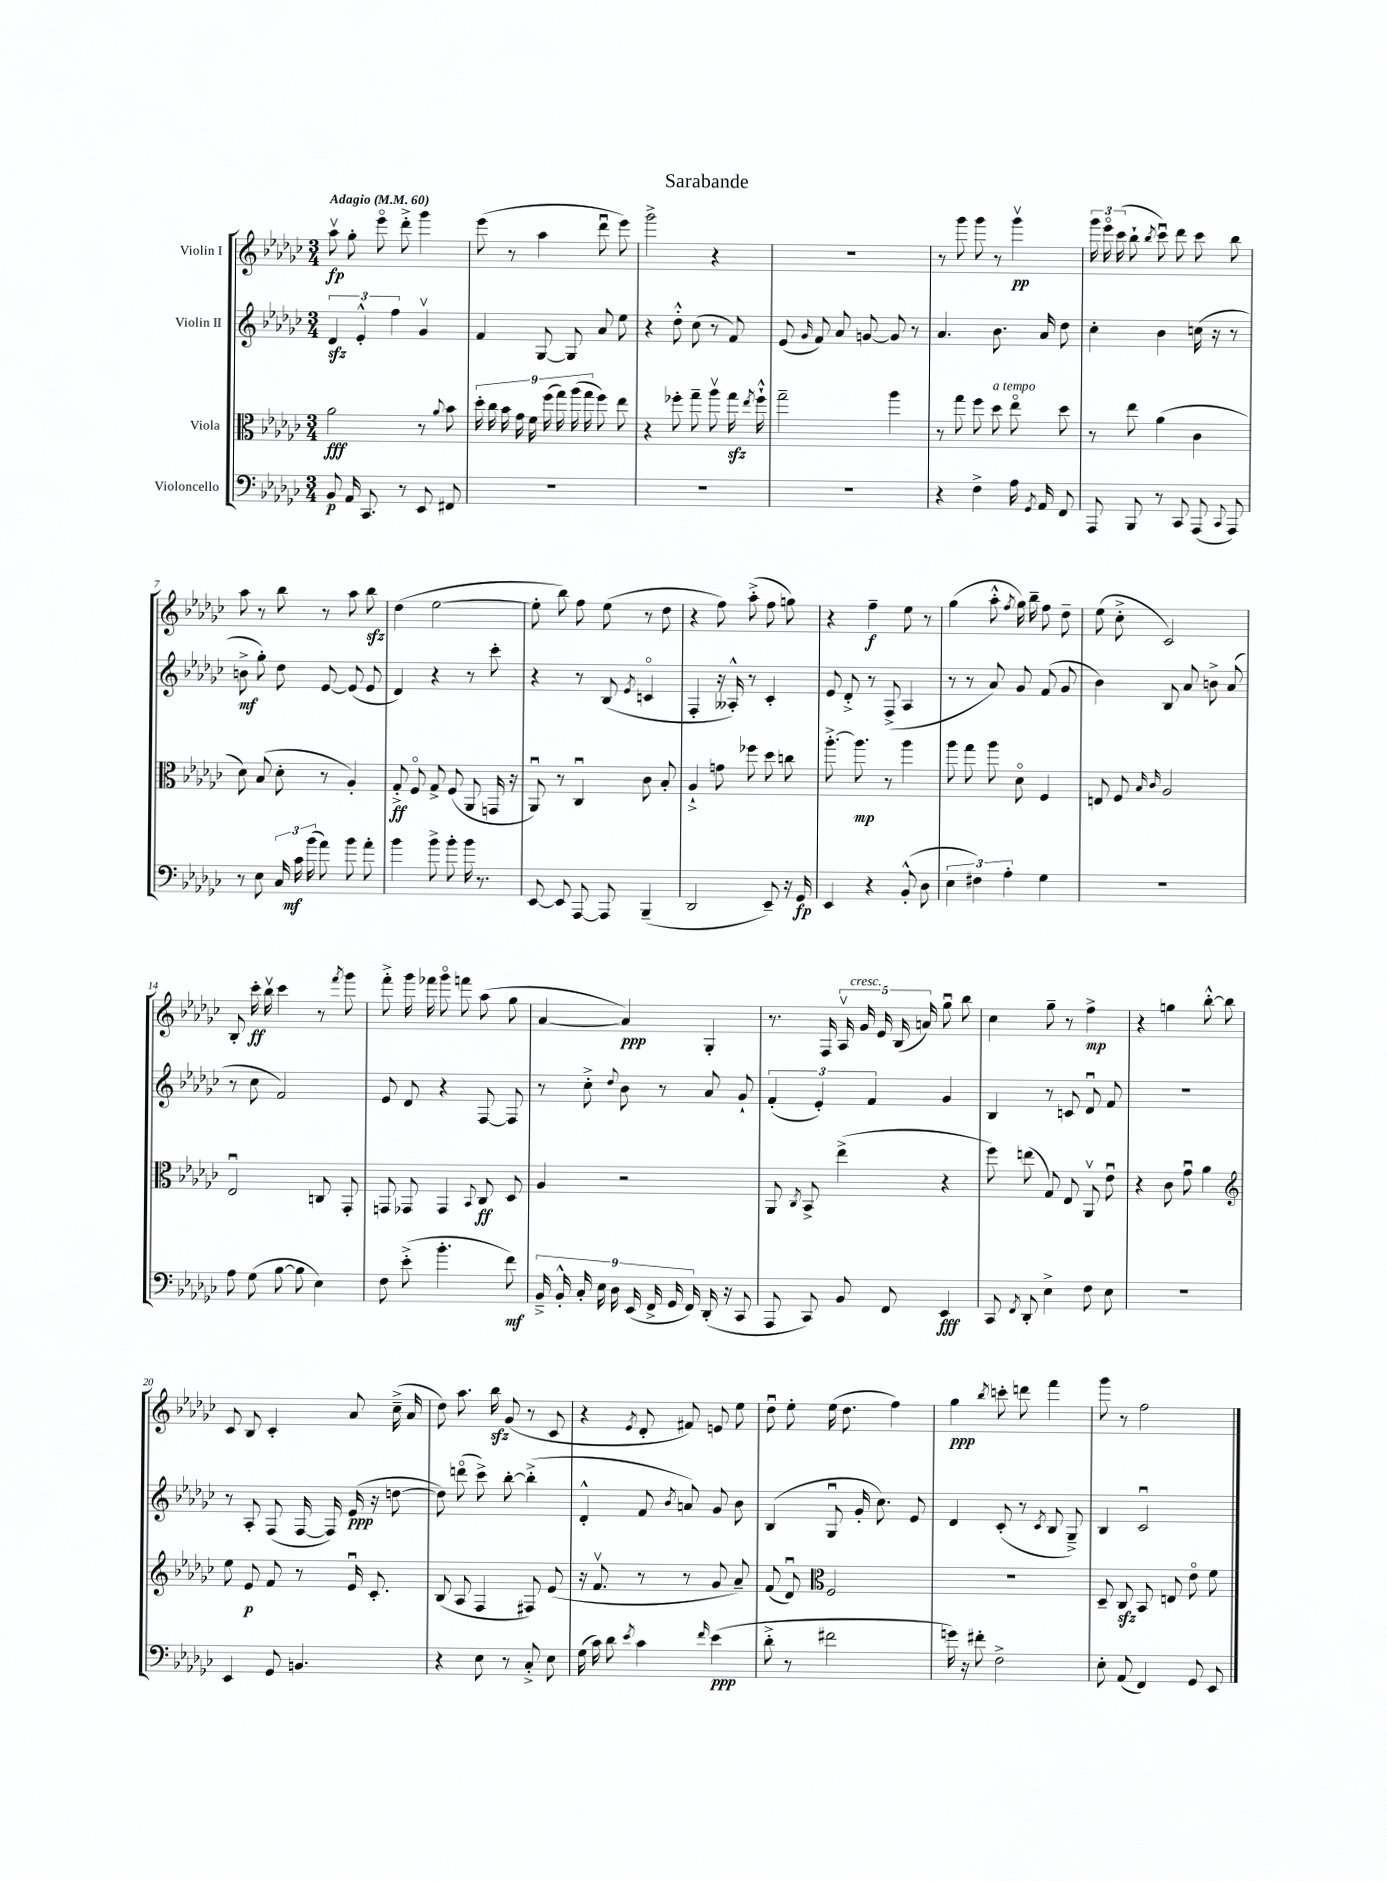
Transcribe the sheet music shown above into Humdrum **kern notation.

**kern	**dynam	**kern	**dynam	**kern	**dynam	**kern	**dynam
*part4	*part4	*part3	*part3	*part2	*part2	*part1	*part1
*staff4	*staff4	*staff3	*staff3	*staff2	*staff2	*staff1	*staff1
*I"Violoncello	*	*I"Viola	*	*I"Violin II	*	*I"Violin I	*
*clefF4	*	*clefC3	*	*clefG2	*	*clefG2	*
*k[b-e-a-d-g-c-]	*	*k[b-e-a-d-g-c-]	*	*k[b-e-a-d-g-c-]	*	*k[b-e-a-d-g-c-]	*
*M3/4	*	*M3/4	*	*M3/4	*	*M3/4	*
*MM60	*	*MM60	*	*MM60	*	*MM60	*
=1	=1	=1	=1	=1	=1	=1	=1
!	!	!	!	!	!	!LO:TX:a:B:t=Adagio	!
8BB-/	p	2a-\	fff	6d-zz/	.	8aa-v\	fp
16AA-/	.	.	.	.	.	8gg-'\	.
.	.	.	.	6e-'^^/	.	.	.
8.CC-/	.	.	.	.	.	.	.
.	.	.	.	.	.	8eee-\	.
.	.	.	.	6ff\	.	.	.
8r	.	.	.	.	.	8ddd-'^\	.
8EE-/	.	8r	.	4g-v/	.	4ggg-\	.
.	.	8qqa-/	.	.	.	.	.
8FF#X/	.	8b-\	.	.	.	.	.
=2	=2	=2	=2	=2	=2	=2	=2
2.r	.	18dd-'\	.	4f/	.	(8eee-\	.
.	.	18cc-\	.	.	.	.	.
.	.	18b-\	.	.	.	.	.
.	.	.	.	.	.	8r	.
.	.	18g-\	.	.	.	.	.
.	.	18f\	.	.	.	.	.
.	.	.	.	[8G-/	.	4aa-\	.
.	.	(18ff\	.	.	.	.	.
.	.	18gg-\)	.	.	.	.	.
.	.	.	.	8G-/]	.	.	.
.	.	(18aa-\	.	.	.	.	.
.	.	18gg-\	.	.	.	.	.
.	.	8ff\)	.	8a-/	.	8ddd-u\	.
.	.	8ee-\	.	8ee-\	.	8eee-\)	.
=3	=3	=3	=3	=3	=3	=3	=3
2.r	.	4r	.	4r	.	2ggg-^\	.
.	.	8ff-X'\	.	8dd-'^^\	.	.	.
.	.	8gg-~\	.	(8cc-\	.	.	.
.	.	8aa-v\	.	8r	.	4r	.
.	.	16gg-zz\	.	8f/)	.	.	.
.	.	8qee-/	.	.	.	.	.
.	.	16ff-`^^\	.	.	.	.	.
=4	=4	=4	=4	=4	=4	=4	=4
2.r	.	2gg-~\	.	(8e-/	.	2.r	.
.	.	.	.	16qqg-/	.	.	.
.	.	.	.	8f/)	.	.	.
.	.	.	.	8a-/	.	.	.
.	.	.	.	[8gn/	.	.	.
.	.	4aa-\	.	8g/]	.	.	.
.	.	.	.	8r	.	.	.
=5	=5	=5	=5	=5	=5	=5	=5
4r	.	8r	.	4.a-/	.	8r	.
.	.	8gg-\	.	.	.	8ggg-\	.
4F^\	.	8ff\	.	.	.	8ggg-\	.
!	!	!LO:TX:a:i:t=a tempo	!	!	!	!	!
.	.	8dd-\	.	8.b-\	.	8r	.
16A-\	.	8ee-\	.	.	.	4ggg-v\	pp
8qGG-/	.	.	.	.	.	.	.
16AA-/	.	.	.	16a-/	.	.	.
8FF/	.	8dd-\	.	8dd-\	.	.	.
=6	=6	=6	=6	=6	=6	=6	=6
8AAA-/	.	8r	.	4cc-'\	.	24ggg-\	.
.	.	.	.	.	.	24eee-\	.
.	.	.	.	.	.	(24ccc-\	.
8BBB-/	.	8ee-\	.	.	.	8bb-`\	.
.	.	.	.	.	.	8qbb-/	.
8r	.	(4a-\	.	4b-\	.	8ccc-u\)	.
8CC-/	.	.	.	.	.	8ddd-\	.
(8AAA-/	.	4c-\	.	(16ccn\	.	8ccc-\	.
.	.	.	.	16r	.	.	.
8qqCC-/	.	.	.	.	.	.	.
8AAA-/)	.	.	.	8r	.	8bb-\	.
!!LO:LB:g=z
=7	=7	=7	=7	=7	=7	=7	=7
8r	.	8d-\)	.	8bn^\	mf	8aa-\	.
8E-\	.	(8B-/	.	8gg-'\)	.	8r	.
24C-/	.	8d-'\	.	8dd-\	.	8bb-\	.
24c-\	mf	.	.	.	.	.	.
(24b-\	.	.	.	.	.	.	.
8a-\)	.	8r	.	[8e-/	.	8r	.
8b-\	.	4A-'/)	.	(8e-/]	.	8aa-\	.
8a-'\	.	.	.	8e-/	.	8bb-zz\	.
=8	=8	=8	=8	=8	=8	=8	=8
4b-\	.	8G-'^/	ff	4d-/)	.	(4dd-\	.
.	.	8F/	.	.	.	.	.
8b-^\	.	8G-^/	.	4r	.	[2ee-\	.
8b-'\	.	(8F/	.	.	.	.	.
16b-\	.	8AA-/	.	8r	.	.	.
8.r	.	.	.	.	.	.	.
.	.	16GGn/	.	8ccc-'\	.	.	.
.	.	16r	.	.	.	.	.
=9	=9	=9	=9	=9	=9	=9	=9
[8EE-/	.	8AA-u/)	.	4r	.	8ee-'\]	.
8EE-/]	.	8r	.	.	.	8bb-\)	.
[8AAA-/	.	4C-u/	.	8r	.	8ff\	.
8AAA-/]	.	.	.	(8B-/	.	(8ee-\	.
.	.	.	.	8qe-/	.	.	.
(4BBB-~/	.	8c-\	.	4cn/	.	8r	.
.	.	8B-'/	.	.	.	8dd-\	.
=10	=10	=10	=10	=10	=10	=10	=10
2DD-/	.	4A-`^/	.	4F'/	.	4r	.
.	.	8gn\	.	16r	.	8ff\)	.
.	.	.	.	16A--X'^^/)	.	.	.
.	.	8ff-X\	.	8r	.	(8aa-'^\	.
8EE-~/)	.	8dd-\	.	4c-'/	.	8ff\	.
16r	.	8ccn\	.	.	.	8ggn\)	.
16GG-/	fp	.	.	.	.	.	.
=11	=11	=11	=11	=11	=11	=11	=11
4EE-/	.	[8.aa-'^\	.	8e-/	.	4r	.
.	.	.	.	8d-'^/	.	.	.
.	.	8.aa-\]	mp	.	.	.	.
4r	.	.	.	8r	.	4ff~\	f
.	.	8r	.	(8F^/	.	.	.
(8BB-'^^/	.	4aa-\	.	4A-/	.	8ee-\	.
8D-\	.	.	.	.	.	8r	.
=12	=12	=12	=12	=12	=12	=12	=12
6E-\	.	8aa-\	.	8r	.	(4gg-\	.
.	.	8gg-\	.	8r	.	.	.
6F#X\)	.	.	.	.	.	.	.
.	.	8aa-\	.	8a-/)	.	8aa-'^^\	.
6A-'\	.	.	.	.	.	.	.
.	.	.	.	.	.	8qff/	.
.	.	8d-\	.	8g-/	.	16gg-\)	.
.	.	.	.	.	.	16bb-~\	.
4G-\	.	4F/	.	(8f/	.	8ff\	.
.	.	.	.	8g-/	.	8dd-~\	.
=13	=13	=13	=13	=13	=13	=13	=13
2.r	.	8En/	.	4b-\)	.	(8ee-\	.
.	.	8F/	.	.	.	8cc-'^\	.
.	.	16qqB-/	.	.	.	.	.
.	.	16qqc-/	.	.	.	.	.
.	.	2A-/	.	8B-/	.	2c-/)	.
.	.	.	.	8a-/	.	.	.
.	.	.	.	8bn^\	.	.	.
.	.	.	.	(8a-/	.	.	.
!!LO:LB:g=z
=14	=14	=14	=14	=14	=14	=14	=14
8A-\	.	2E-u/	.	8r	.	8B-'/	.
(8G-\	.	.	.	8cc-\	.	16ccc-'\	ff
.	.	.	.	.	.	16bb-v\	.
[8B-\	.	.	.	2f/)	.	4ccc-\	.
8B-\]	.	.	.	.	.	.	.
4E-\)	.	8Cn/	.	.	.	8r	.
.	.	.	.	.	.	8qfff/	.
.	.	8GG-'/	.	.	.	8ggg-\	.
=15	=15	=15	=15	=15	=15	=15	=15
8F\	.	8GGn/	.	8e-/	.	8fff'^\	.
(8e-'^\	.	8GG-X/	.	8d-/	.	16ggg-\	.
.	.	.	.	.	.	16fff-X\	.
4.b-'\	.	4GG-/	.	4r	.	8ggg-\	.
.	.	.	.	.	.	8fffn\	.
.	.	8qqBB-/	.	.	.	.	.
.	.	8C-/	ff	[8F/	.	(8aa-\	.
8f\)	mf	8D-/	.	8F/]	.	8gg-\	.
=16	=16	=16	=16	=16	=16	=16	=16
18BB-~^/	.	4A-/	.	8r	.	[4a-/	.
18BB-'^^/	.	.	.	.	.	.	.
18C-'/	.	.	.	.	.	.	.
.	.	.	.	8cc-'^\	.	.	.
18E-\	.	.	.	.	.	.	.
18D-\	.	.	.	.	.	.	.
.	.	.	.	8qqdd-/	.	.	.
.	.	2r	.	8b-\	.	4a-/])	ppp
(18EE-/	.	.	.	.	.	.	.
18FF^/	.	.	.	.	.	.	.
.	.	.	.	8r	.	.	.
18GG-/	.	.	.	.	.	.	.
18FF/)	.	.	.	.	.	.	.
(16DD-'/	.	.	.	8a-/	.	4G-'/	.
16r	.	.	.	.	.	.	.
8CC-/	.	.	.	8g-`/	.	.	.
=17	=17	=17	=17	=17	=17	=17	=17
8AAA-/	.	8AA-/	.	(6f'/	.	8.r	.
.	.	8qC-/	.	.	.	.	.
8CC-/)	.	8BB-^/	.	.	.	.	.
.	.	.	.	6e-'/)	.	.	.
.	.	.	.	.	.	16F/	.
8BB-/	.	(4ee-^\	.	.	.	20A-v/	.
!	!	!	!	!	!	!LO:TX:a:i:t=cresc.	!
.	.	.	.	.	.	20g-/	.
.	.	.	.	6f/	.	.	.
.	.	.	.	.	.	20e-/	.
8FF/	.	.	.	.	.	.	.
.	.	.	.	.	.	(20B-/	.
.	.	.	.	.	.	20an/)	.
4EE-/	fff	4r	.	4g-/	.	8gg-u\	.
.	.	.	.	.	.	8bb-\	.
=18	=18	=18	=18	=18	=18	=18	=18
8CC-/	.	8ff\)	.	4B-/	.	4cc-\	.
8qFF/	.	.	.	.	.	.	.
8DD-'/	.	(8een\	.	.	.	.	.
4E-^\	.	8G-/)	.	8r	.	8gg-~\	.
.	.	8E-/	.	8cn/	.	8r	.
8F\	.	8AA-v/	.	8d-u/	.	4ff^\	mp
8E-\	.	8e-u\	.	8f/	.	.	.
=19	=19	=19	=19	=19	=19	=19	=19
2.r	.	4r	.	2.r	.	4r	.
.	.	8c-\	.	.	.	4ggn\	.
.	.	8g-u\	.	.	.	.	.
.	.	4a-\	.	.	.	[8bb-'^^\	.
.	.	.	.	.	.	8bb-\]	.
!!LO:LB:g=z
=20	=20	=20	=20	=20	=20	=20	=20
*	*	*clefG2	*	*	*	*	*
4EE-/	.	8ee-\	.	8r	.	8c-/	.
.	.	8e-/	p	8A-'/	.	8B-/	.
8GG-/	.	8f/	.	(8F/	.	4c-'/	.
4.BBn/	.	8r	.	[16F/	.	.	.
.	.	.	.	16F/])	.	.	.
.	.	16e-u/	.	(16e-/	ppp	8a-/	.
.	.	8.c-'/	.	16r	.	.	.
.	.	.	.	[8ddn\	.	(16cc-~^\	.
.	.	.	.	.	.	16a-/	.
=21	=21	=21	=21	=21	=21	=21	=21
4r	.	(8B-/	.	8dd\])	.	8dd-\)	.
.	.	8A-/	.	(8dddn\	.	8.aa-\	.
8E-\	.	4F/	.	8ccc-^\)	.	.	.
.	.	.	.	.	.	16bb-zz\	.
8r	.	.	.	[8bb-'\	.	(8g-/	.
8C-'^/	.	8F#X/)	.	(4bb-'^\]	.	8r	.
8E-\	.	(8e-/	.	.	.	8c-/	.
=22	=22	=22	=22	=22	=22	=22	=22
(16G-\	.	16r	.	4d-'^^/	.	4r	.
16c-\)	.	8.fv/	.	.	.	.	.
8d-\	.	.	.	.	.	.	.
8qe-/	.	.	.	.	.	8qe-/	.
4c-\	.	8r	.	8f/	.	8d-'/	.
.	.	.	.	8qb-/	.	.	.
.	.	8r	.	8an/)	.	8f#X/)	.
16qqf/	.	.	.	.	.	.	.
(4e-\	ppp	8g-/	.	8g-/	.	8en/	.
.	.	8a-~/)	.	8b-\	.	8ee-\	.
=23	=23	=23	=23	=23	=23	=23	=23
8d-'^\	.	(8f/	.	(4B-/	.	8dd-u\	.
8r	.	8d-u/)	.	.	.	8ee-'\	.
*	*	*clefC3	*	*	*	*	*
2f#X\	.	2F/	.	8G-u/	.	(16ee-\	.
.	.	.	.	.	.	8.dd-\	.
.	.	.	.	16g-'/	.	.	.
.	.	.	.	8.cc-\)	.	.	.
.	.	.	.	.	.	4ff\)	.
.	.	.	.	8e-/	.	.	.
=24	=24	=24	=24	=24	=24	=24	=24
16gn\)	.	2.r	.	4d-/	.	4gg-\	ppp
16r	.	.	.	.	.	.	.
8f#X'\	.	.	.	.	.	.	.
.	.	.	.	.	.	8qbb-/	.
2F^\	.	.	.	(8c-'/	.	8cccn'\	.
.	.	.	.	8r	.	8dddn\	.
.	.	.	.	8qc-/	.	.	.
.	.	.	.	8B-/	.	4fff\	.
.	.	.	.	8G-~^/)	.	.	.
=25	=25	=25	=25	=25	=25	=25	=25
8E-'\	.	8D-~/	.	4B-/	.	8ggg-\	.
(8AA-/	.	8C-zz/	.	.	.	8r	.
4FF/)	.	8BB-/	.	2c-u/	.	2ff\	.
.	.	8En/	.	.	.	.	.
8GG-/	.	8e-\	.	.	.	.	.
8EE-/	.	8f\	.	.	.	.	.
==	==	==	==	==	==	==	==
*-	*-	*-	*-	*-	*-	*-	*-
